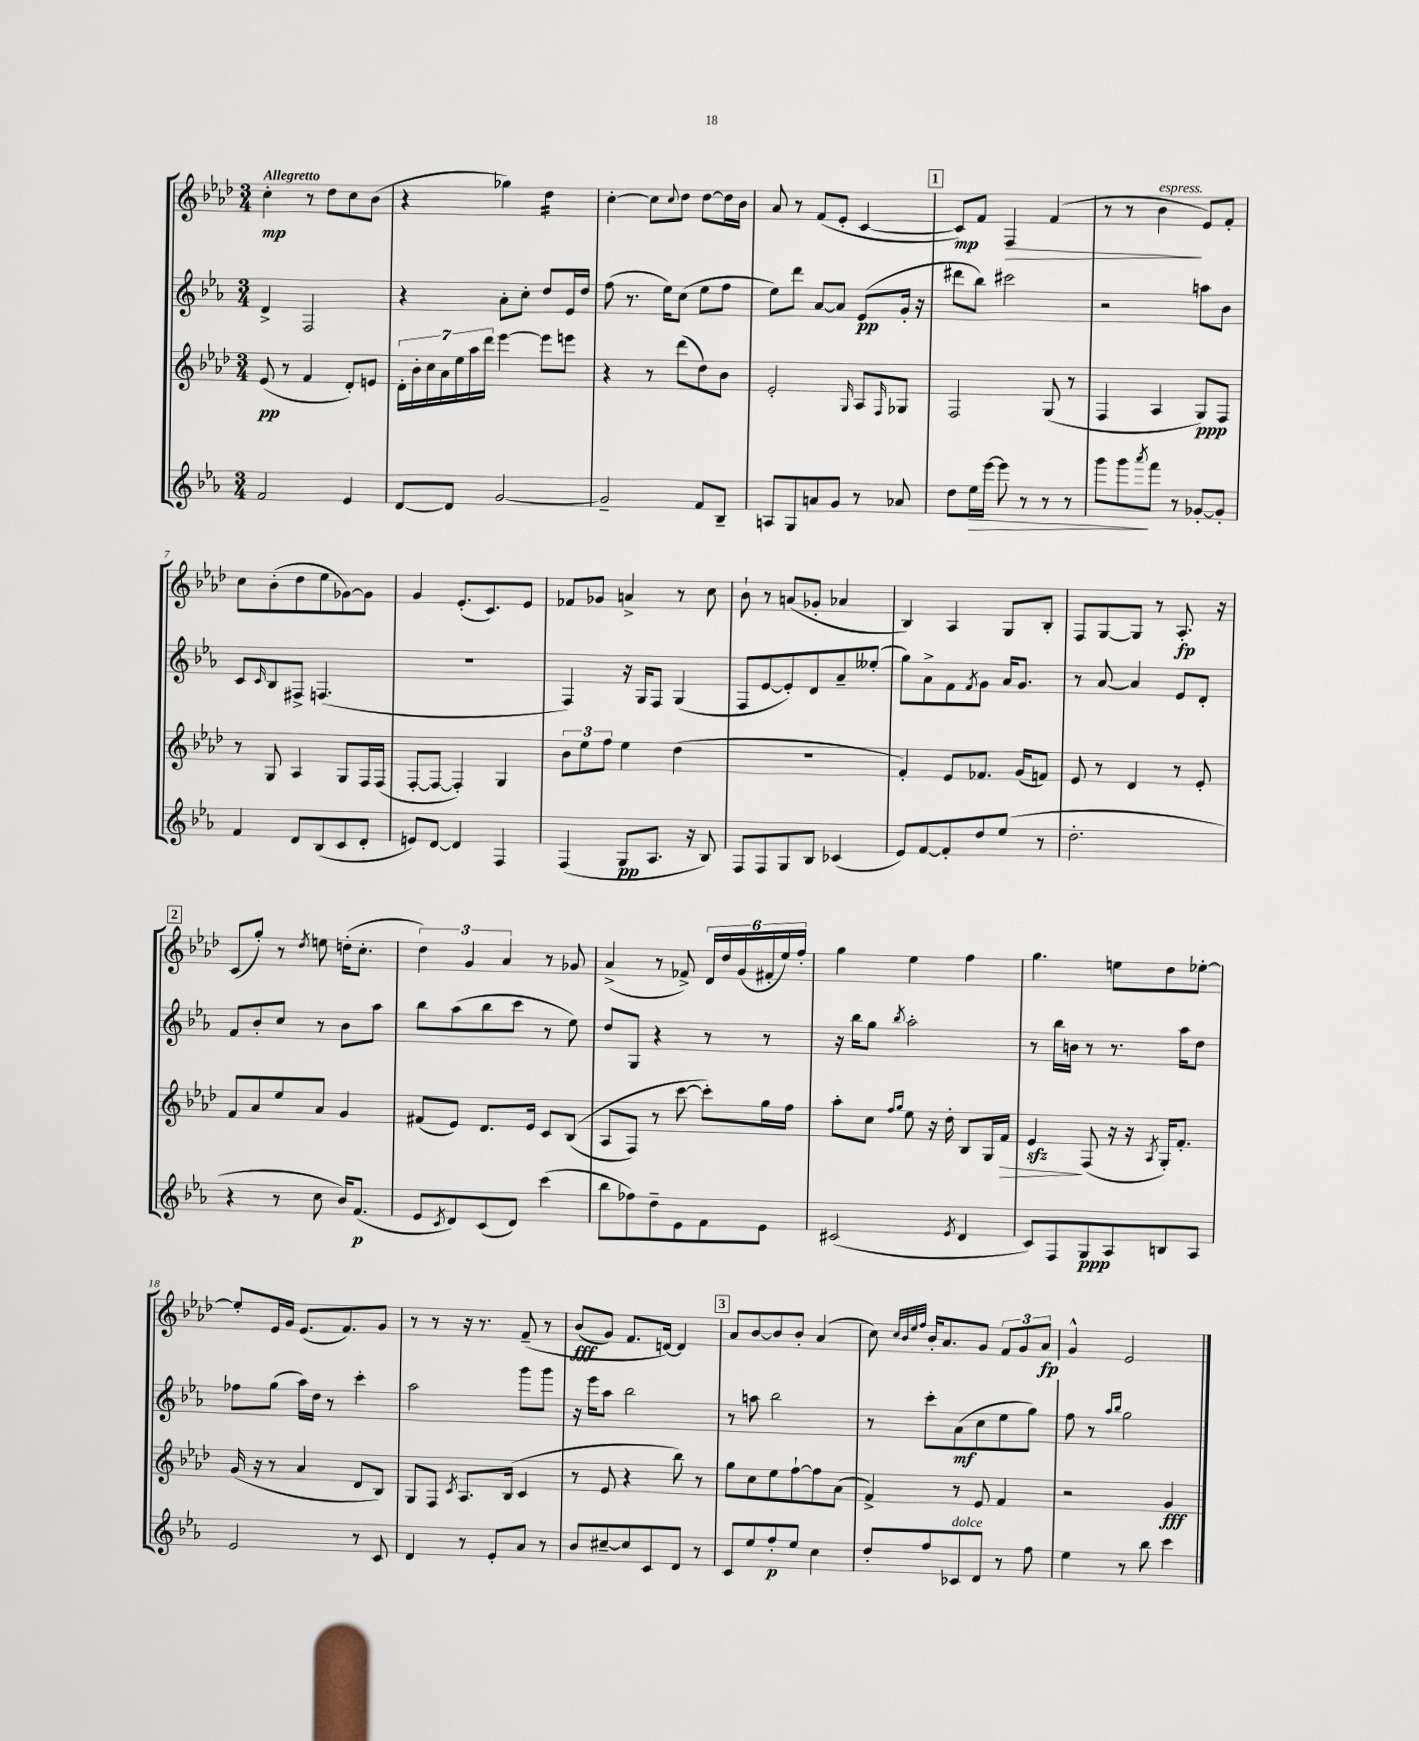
<<
\new StaffGroup <<
\new Staff = "s0" {
    \clef treble \key aes \major \numericTimeSignature \time 3/4 \tempo "Allegretto"
    c''4-.\mp r8 des''8 c''8 bes'8( |
    r4 ges''4) des''4:16 |
    c''4~-. c''8 \appoggiatura { c''8 } des''8 des''8~ des''16 bes'16 |
    aes'8 r8 f'8( ees'8-. c'4~ |
    \mark \markup { \box "1" } c'8\mp) f'8 f4\> f'4( |
    r8 r8 bes'4\!^\markup { \italic "espress." } ees'8) f'8-. |
    c''8 bes'8-.( des''8 ees''8 ges'8~) ges'8 |
    g'4 ees'8.-.( c'8.) ees'8 |
    fes'8 ges'8 a'4-> r8 c''8 |
    bes'8-! r8 a'8( ges'8-. aes'4 |
    bes4) aes4 g8 bes8-. |
    f8 g8~ g8 r8 aes8.-.\fp r16 |
    \mark \markup { \box "2" } c'8( g''8-.) r8 \acciaccatura { des''8 } e''8 d''16-.( c''8.-. |
    \tuplet 3/2 { des''4) g'4 aes'4 } r8 ges'8 |
    aes'4->( r8 fes'8->) \tuplet 6/4 { des'16 des''16 g'16( fis'16-. ees''16) f''16-. } |
    g''4 ees''4 f''4 |
    g''4. e''8 des''8 ees''8~-. |
    ees''8-. ees'16 g'16 ees'8.( f'8.) g'8 |
    r8 r8 r16 r8. f'8--\( r8 |
    bes'8\fff( g'8) f'8. d'16~\) d'4 |
    \mark \markup { \box "3" } aes'8 bes'8~ bes'8 bes'8-. aes'4( |
    c''8) \grace { c''32 bes'32 ees''32 f''32 } bes'16-. aes'8. g'8 \tuplet 3/2 { f'8 g'8 aes'8\fp } |
    g'4-^ ees'2 \bar "|." |
}
\new Staff = "s1" {
    \clef treble \key ees \major \numericTimeSignature \time 3/4
    d'4-> f2 |
    r4 aes'8-. c''8-. d''8 ees'16 d''16 |
    f''8( r8. ees''16) c''8( ees''8 f''8 |
    ees''8) d'''8 aes'8~ aes'8 ees'8\pp( g'16-. r16 |
    \mark \markup { \box "1" } dis'''8 bes''8) cis'''2 |
    r2 a''8 bes'8 |
    c'8 \grace { c'16 } bes8 fis8-> f4.( |
    R2. |
    f4) r16 g16 f8 g4( |
    f8 ees'8~ ees'8-.) d'8 aes'8-- eeses''8-.( |
    g''8) aes'8-> f'8 \acciaccatura { f'8 } g'8 aes'16 g'8. |
    r8 aes'8~ aes'4 ees'8 d'8-. |
    \mark \markup { \box "2" } f'8 bes'8-. c''8 r8 bes'8 aes''8 |
    bes''8 aes''8( bes''8 c'''8 r8 ees''8) |
    d''8 g8 r4 r8 r8 |
    r16 bes''16 g''8 \acciaccatura { bes''8 } aes''2-. |
    r8 bes''16 b'16 r8 r8. aes''16 d''8 |
    fes''8 g''8( aes''16) d''16 r8 c'''4-. |
    aes''2 g'''8 g'''8 |
    r16 ees'''16 aes''8 bes''2 |
    \mark \markup { \box "3" } r8 a''8 bes''2 |
    r8 c'''8-. aes'8\mf( c''8 ees''8 g''8) |
    f''8 r8 \grace { aes''16 bes''16 } g''2 \bar "|." |
}
\new Staff = "s2" {
    \clef treble \key aes \major \numericTimeSignature \time 3/4
    ees'8\pp( r8 f'4 des'8-.) e'8 |
    \tuplet 7/4 { des'16-. bes'16-. c''16 aes'16 ees''16 aes''16 des'''16 } ees'''4~ ees'''8 e'''8 |
    r4 r8 des'''8( des''8) bes'8 |
    ees'2-. \grace { g16 } aes8 \grace { f16 } ges8 |
    \mark \markup { \box "1" } f2 g8( r8 |
    f4 aes4 g8\ppp) f8 |
    r8 g8 aes4 g8 f16 f16( |
    f8~-. f8~ f4-.) g4 |
    \tuplet 3/2 { bes'8 ees''8 f''8 } ees''4 des''4( |
    R2. |
    f'4-.) ees'8 fes'8. g'16( f'8) |
    ees'8 r8 des'4 r8 ees'8-. |
    \mark \markup { \box "2" } f'8 aes'8 ees''8 aes'8 g'4 |
    fis'8( ees'8) des'8. ees'16 c'8 bes8(\( |
    aes8 f8) r8 c'''8~ c'''8-.\) g''16 f''16 |
    aes''8-. c''8 \grace { f''16 g''16 } ees''8 r16 des''16-. bes8 g16 f'16\> |
    ees'4\sfz\! f8( r16 r16 \acciaccatura { aes8 } g16-.) f'8.-. |
    g'16( r16 r8 aes'4 des'8 bes8) |
    g8 f8 \acciaccatura { c'8 } aes8. bes16( c'4 |
    r8 ees'8 r4 bes''8) r8 |
    \mark \markup { \box "3" } g''8 c''8 ees''8 f''8~-! f''8 aes'8( |
    f'4->) r8 ees'8 f'4 |
    r2 g'4\fff \bar "|." |
}
\new Staff = "s3" {
    \clef treble \key ees \major \numericTimeSignature \time 3/4
    f'2 ees'4 |
    d'8~ d'8 g'2~ |
    g'2-- f'8 bes8-- |
    a8 g8 a'8 g'8 r8 aes'8 |
    \mark \markup { \box "1" } d''8 ees''16\> ees'''16~ ees'''8 r8 r8 r8 |
    g'''8 g'''8\! \acciaccatura { aes'''8 } f'''8 r8 ges'8~-. ges'8-. |
    f'4 d'8 bes8( c'8 d'8-. |
    e'8) d'8~ d'4 f4 |
    f4( g8\pp aes8. r16 bes8) |
    f8 f8 g8 bes8 ces'4( |
    ees'8) f'8~ f'8-. d''8 ees''8( r8 |
    d''2.-. |
    \mark \markup { \box "2" } r4 r8 c''8 bes'16) f'8.\p( |
    ees'8 \acciaccatura { c'8 } d'8) c'8( d'8) c'''4( |
    bes''8 fes''8) d''8-- ees'8 f'8 ees'8 |
    cis'2( \acciaccatura { ees'8 } d'4 |
    c'8) f8 g8\ppp aes8 b8 aes8 |
    ees'2 r8 c'8 |
    d'4 r8 ees'8-. aes'8 r8 |
    bes'8 cis''8~-- cis''8 c'8 d'8 r8 |
    \mark \markup { \box "3" } c'8 ees''8 f''8-.\p ees''8 c''4 |
    d''8-. f''8 ces'8^\markup { \italic "dolce" } d'8 r8 f''8 |
    ees''4 r8 bes''8 c'''4 \bar "|." |
}
>>
>>
